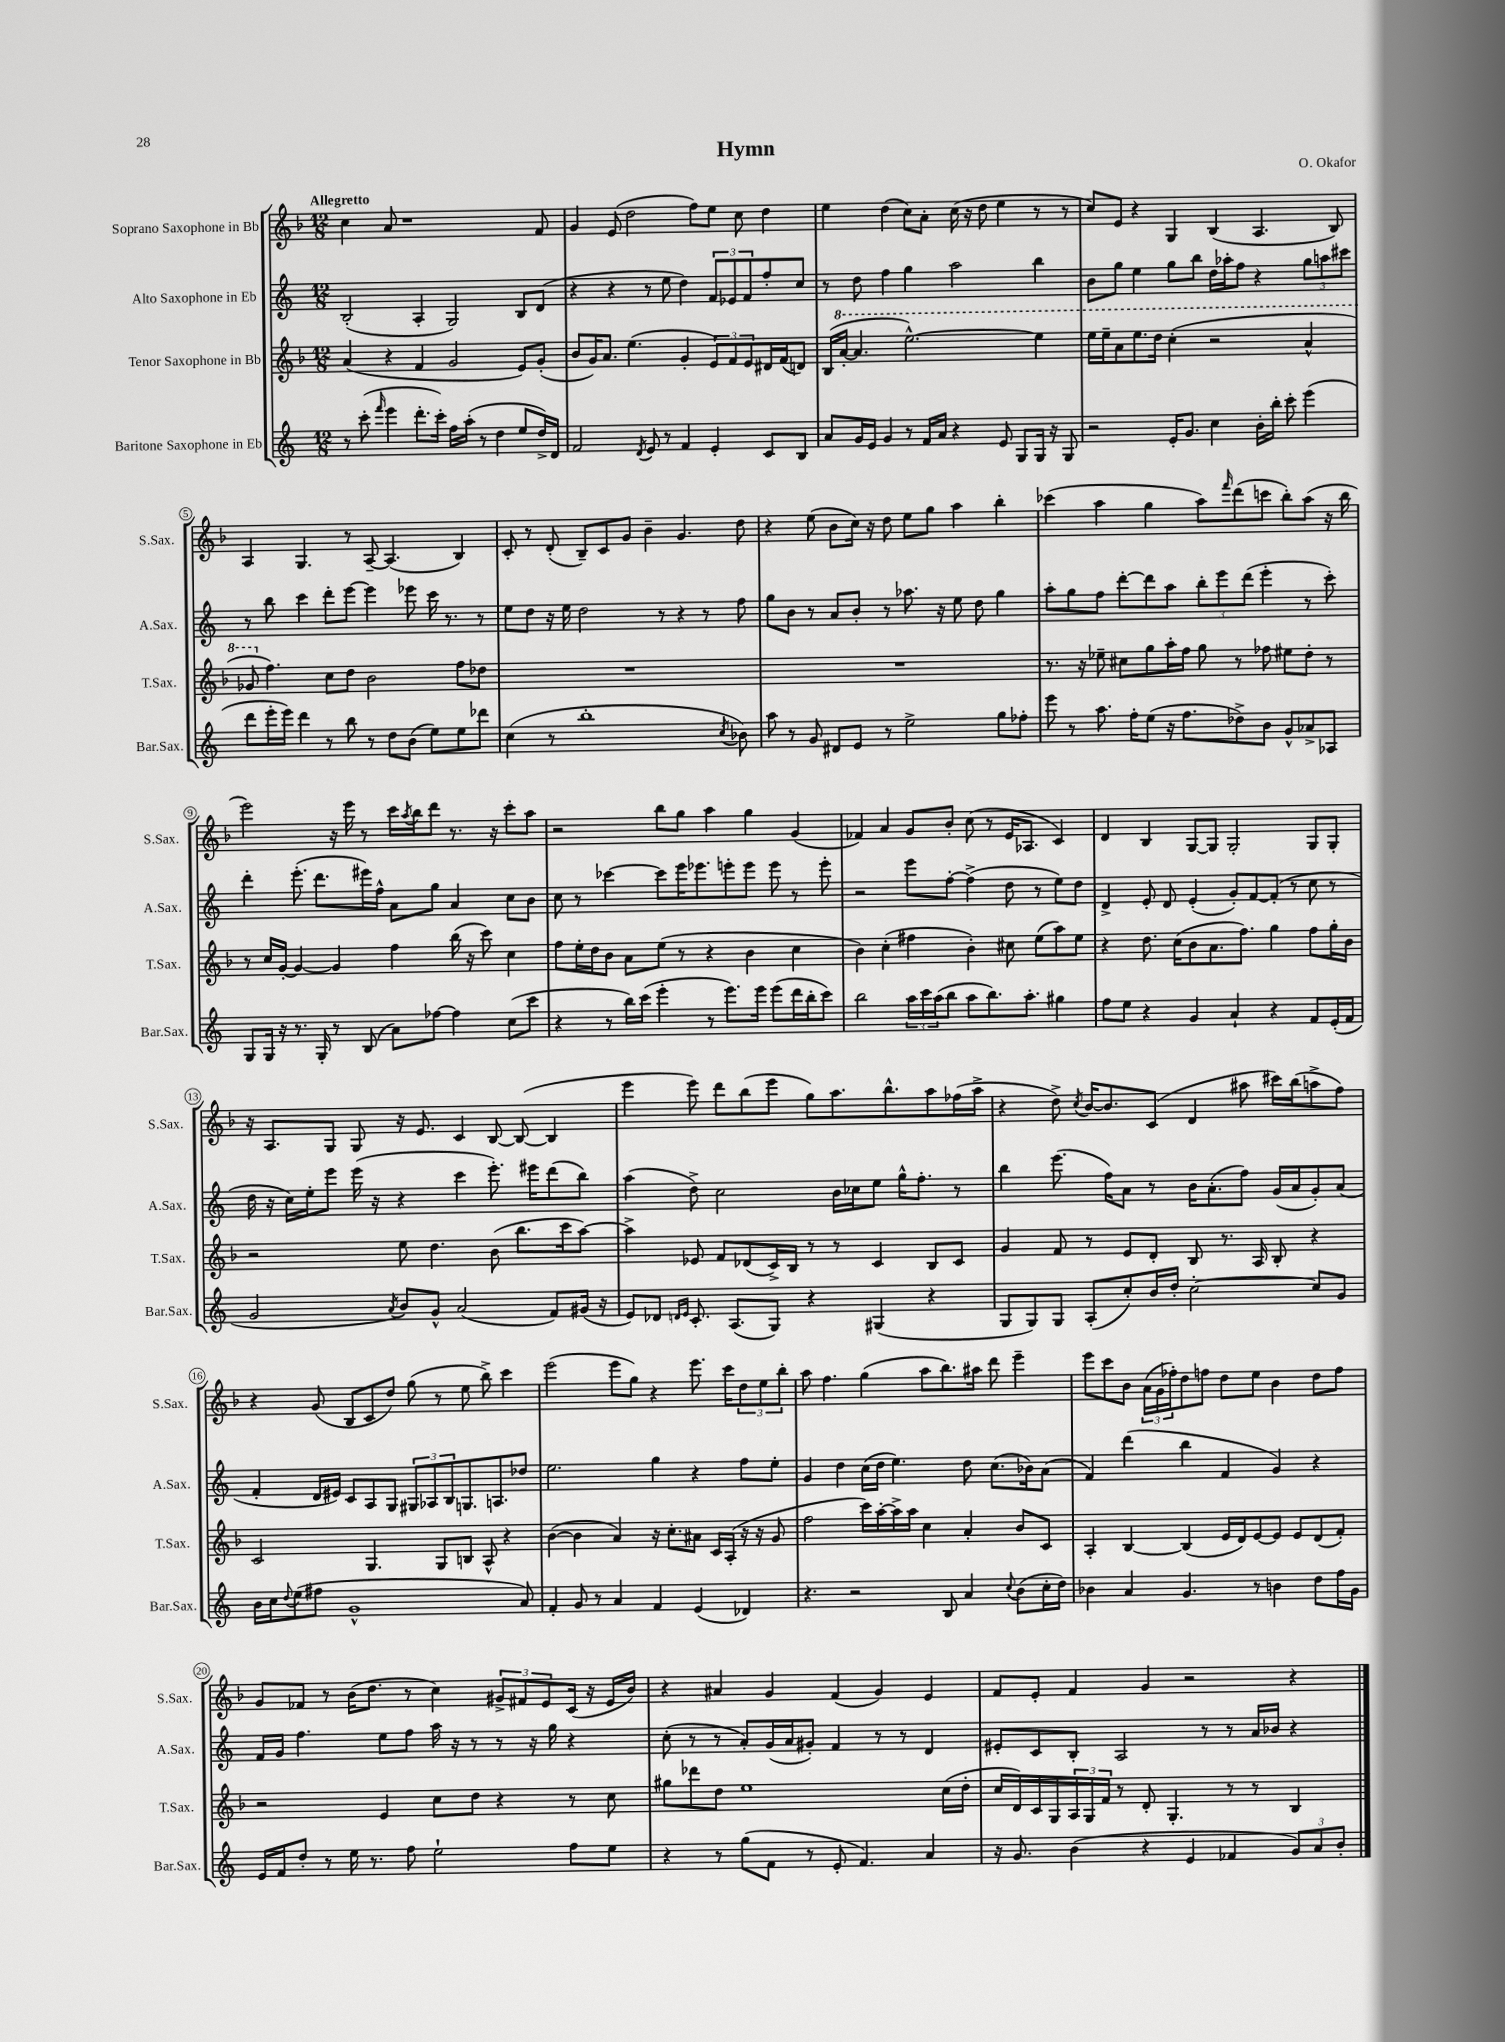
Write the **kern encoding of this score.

**kern	**kern	**kern	**kern
*part4	*part3	*part2	*part1
*staff4	*staff3	*staff2	*staff1
*I"Baritone Saxophone in Eb	*I"Tenor Saxophone in Bb	*I"Alto Saxophone in Eb	*I"Soprano Saxophone in Bb
*I'Bar.Sax.	*I'T.Sax.	*I'A.Sax.	*I'S.Sax.
*clefG2	*clefG2	*clefG2	*clefG2
*k[]	*k[b-]	*k[]	*k[b-]
*M12/8	*M12/8	*M12/8	*M12/8
=1	=1	=1	=1
!	!	!	!LO:TX:a:B:t=Allegretto
8r	(4a/	(2B'/	4cc\
(8ccc'\	.	.	.
16qqfff/	.	.	.
4eee\	4r	.	8a/
.	.	.	1r
8.ddd'\L	4f/	4A'/	.
16ccc'\Jk)	.	.	.
16ff\LL	2g/	2G/)	.
(16aa'\JJ	.	.	.
8r	.	.	.
4dd\	.	.	.
8ee/L	8e/L)	8B/L	.
16dd^/L)	(8g'/J	(8d/J	8f/
16d/JJ	.	.	.
=2	=2	=2	=2
2f/	8b-/L	4r	4g/
.	16g/K)	.	.
.	8.a/J	.	.
.	.	4r	(8e/
.	(4.ee\	.	2dd\
8qd/	.	.	.
8e/	.	8r	.
8r	.	8ee\	.
4f/	4g'/	4dd\)	.
.	.	.	8ff\L)
4e'/	12e/L)	12f/L	8ee\J
.	12f/	12e-X/	.
.	.	.	8cc\
.	12e/	12f/	.
8c/L	16d#X/L	8ff'/	4dd\
.	(16f/J	.	.
8B/J	8dn/J)	8cc/J	.
=3	=3	=3	=3
8a/L	(16B-/LL	8r	4ee\
*	*8va	*	*
.	[16aa'/JJ	.	.
16g/L	4.aa/]	8dd\	.
16e/JJ	.	.	.
4g/	.	4ff\	(4dd\
8r	[2.eee^^\)	4gg\	8cc\L)
16f/LL	.	.	8a'\J
16a/JJ	.	.	.
4r	.	2aa\	(16cc\
.	.	.	16r
.	.	.	8dd\
8e/	.	.	4ee\
8G/L	.	.	.
16G/Jk	4eee\]	4bb\	8r
16r	.	.	.
8G/	.	.	8r
=4	=4	=4	=4
2r	16eee\LL	8b\L	8cc/L)
.	16eee~\J	.	.
.	8aa\	8gg\J	8e/J
.	8.eee\	4ee\	4r
.	16ddd\Jk	.	.
16e'/KL	(4ccc'\	8gg\L	4G/
8.g/J	.	.	.
.	.	8bb\J	.
4cc\	2r	16dd\LL	(4B-/
.	.	16aa-X'\J	.
.	.	8ff\J	.
16b'\LL	.	4r	4.A/
16bb'\JJ	.	.	.
8ccc'\	.	.	.
(4eee\	4aa^^/	12gg\L	.
.	.	12aan\	.
.	.	.	8B-/)
.	.	12ccc#X\J	.
!!LO:LB:g=z
=5	=5	=5	=5
8ddd\L	8gg-X/	8r	4A/
*	*X8va	*	*
16eee'\L	4.ff\)	8bb\	.
16eee\JJ)	.	.	.
4ddd\	.	4ccc\	4.G/
8r	8cc\L	8ddd'\L	.
8bb\	8dd\J	[8eee\J	8r
8r	2b-\	4eee\]	[8A~/
8dd\L	.	.	(4.A/]
(8b\J	.	8eee-X\	.
8ee\L)	.	16ccc\	.
.	.	8.r	.
8ee\	8ff\L	.	4B-/)
8ddd-X\J	8dd-X\J	8r	.
=6	=6	=6	=6
(4cc\	1.r	8ee\L	8c'/
.	.	8dd\J	8r
8r	.	16r	(8d'/
.	.	16ee\	.
1bb'	.	2dd\	8B-~/L)
.	.	.	8c/
.	.	.	8g/J
.	.	.	4b-~\
.	.	8r	.
.	.	4r	4.g/
.	.	8r	.
8qcc/	.	.	.
8b-X\)	.	8ff\	8dd\
=7	=7	=7	=7
8aa\	1.r	8gg\L	4r
8r	.	8b\J	.
8g/	.	8r	(8ee\
8d#X/L	.	8a/L	8b-\L
8e/J	.	8b'/J	16cc\Jk)
.	.	.	16r
8r	.	8r	8dd\
2ee^\	.	8.aa-X\	8ee\L
.	.	.	8gg\J
.	.	16r	.
.	.	8ee\	4aa\
.	.	8dd\	.
8gg\L	.	4gg\	4bb-'\
8ff-X'\J	.	.	.
=8	=8	=8	=8
8eee\	8.r	8aa'\L	(4ccc-X\
8r	.	8gg\	.
.	16r	.	.
8.aa\	8ee-X~\	8ff\J	4aa\
.	8cc#X\L	[8ddd'\L	.
16ff'\KL	.	.	.
(8ee\J	8gg\	8ddd\]	4gg\
16r	16aa'\L	8aa\J	.
8.ff\L	16ff\JJ	.	.
.	8gg\	12bb'\L	8aa\L)
.	.	12eee\	.
.	.	.	16qqfff/
8dd-X^\)	8r	.	(8ddd\
.	.	(12ddd\J	.
8b\J	8ff-X\	4eee'\	8cccn\J
8g^^/L	8ee#X\L	.	8bb-'\L)
8a-X^/	8dd'\J	8r	(8aa\J
8A-X/J	8r	8ccc'\)	16r
.	.	.	16bb-\
!!LO:LB:g=z
=9	=9	=9	=9
8G/L	8r	4ddd'\	2eee\)
16G/Jk	16cc/LL	.	.
16r	[16g'/JJ	.	.
8.r	4g/_	(8.eee'\	.
16G'/	.	8.ddd\L	.
8r	4g/]	.	16r
.	.	.	16eee\
(8B/	.	16eee#X\L)	8r
.	.	16ff^^\JJ	.
8a\L)	4ff\	8a\L	16ccc\LL
.	.	.	8qaa/
.	.	.	16bb-\J
[8ff-X\J	.	8gg\J	8ddd\J
4ff-\]	(16bb-\	4a/	8.r
.	16r	.	.
.	8ccc\)	.	.
.	.	.	16r
(8cc\L	4cc\	8cc\L	8ccc'\L
8ccc\J	.	8b\J	8aa\J
=10	=10	=10	=10
4r	8ff\L	8cc\	2r
.	16ee'\L	8r	.
.	16dd\J	.	.
8r	8b-\J	[4ccc-X\	.
16bb\LL)	8a\L	.	.
(16ccc\JJ	.	.	.
4eee'\	(8ee\J	8ccc-\L]	8bb-\L
.	8r	16eee\K	8gg\J
.	.	8.eee-X\	.
8r	4r	.	4aa\
8.eee\L)	.	8eeen'\	.
.	4b-\	8eee\J	4gg\
16eee\Jk	.	.	.
(8eee\L	.	8eee\	.
16ddd\L	4cc\	8r	(4g/
16bb'\J	.	.	.
8ccc\J)	.	8eee'\	.
=11	=11	=11	=11
2bb\	4b-\)	2r	4f-X/)
.	(4cc'\	.	4a/
24aa\LL	4ff#X\	8eee\L	8g/L
24ccc\	.	.	.
(24aa\J	.	.	.
8bb\J	.	[8ff'\J	8b-'/J
8aa\L	4b-'\)	(4ff^\]	(8cc\
8.bb\)	.	.	8r
.	8cc#X\	8dd\	16e/KL
8.aa'\J	.	.	8.A-X/J
.	(8ee\L	8r	.
4gg#X\	8aa\)	8ee\L)	4c/)
.	8ee\J	8dd\J	.
=12	=12	=12	=12
8ff\L	4r	4d^/	4d/
8ee\J	.	.	.
4r	8.dd\	8e'/	4B-/
.	.	8d/	.
.	(16cc\KL	.	.
4g/	8b-\	(4e'/	[8G/L
.	8.a\	.	8G/J]
4a`/	.	8g'/L)	2G'/
.	8.ff\J)	.	.
.	.	[8f/	.
4r	4gg\	(8f'/J]	.
.	.	8r	.
8f/L	8ff\L	8cc\	8G/L
(16e'/L	16gg'\L	8r	8G'/J
16f/JJ	16b-\JJ	.	.
!!LO:LB:g=z
=13	=13	=13	=13
2g/	2r	16dd\	16r
.	.	16r	8.A/L
.	.	16cc\LL)	.
.	.	16ee'\J	.
.	.	8eee\J	8G/J
.	.	(16eee\	8G/
.	.	16r	.
8qa/	.	.	.
8b/L)	8ee\	4r	16r
.	.	.	8.e/
8g^^/J	4.dd\	.	.
(2a/	.	4ccc\	4c/
.	(8b-\	8.eee'\)	[8B-/
.	8.bb-\L	.	(8B-/_
.	.	16eee#X\KL	.
8f/L)	.	(8ddd\	4B-/]
.	16ccc\k	.	.
(16g#X/Jk	[8aa\J)	8bb\J)	.
16r	.	.	.
=14	=14	=14	=14
8e/L)	4aa^\]	(4aa\	4eee\
8d-X/J	.	.	.
16qqdn/LL	.	.	.
16qqe/JJ	.	.	.
8.c'/	8e-X/	8dd^\)	8eee\)
.	8f/L	2cc\	8ddd\L
(8.A/L	.	.	.
.	(8d-X/	.	(8bb-\
8G/J)	16c^/L)	.	8eee\J
.	16B-/JJ	.	.
4r	8r	.	8gg\L)
.	8r	16b\LL	8.aa\
.	.	16cc-X\J	.
(4G#X/	4c/	8ee\J	.
.	.	.	8.bb-^^\
.	.	16gg^^\KL	.
.	.	8.ff'\J	.
4r	8B-/L	.	8aa\
.	8c/J	8r	(16ff-X\L
.	.	.	16aa^\JJ
=15	=15	=15	=15
8G/L	4g/	4bb\	4r
8G/)	.	.	.
8G/J	8f/	(8.eee\	8dd^\)
.	.	.	8qcc/
(8A'/L	8r	.	[16b-/KL
.	.	16ff\KL)	8.b-/]
8cc'/)	8e/L	8a\J	.
16b/L	8d'/J	8r	(8c/J
16dd'/JJ	.	.	.
[2cc'\	8B-/	16b\KL	4d/
.	.	(8.a'\	.
.	8.r	.	.
.	.	8ff\J)	8aa#X\
.	16A/	.	.
.	8B-'/	(16g/LL	16ccc#X\LL)
.	.	16a/J	(16bb-\J
8cc/L]	4r	8g'/)	8aan^\
8g/J	.	(8a/J	8ff\J)
!!LO:LB:g=z
=16	=16	=16	=16
16b\LL	2c/	4f'/	4r
16cc\J	.	.	.
8qqdd/	.	.	.
(8ee\	.	.	.
8ff#X\J	.	16d/LL	(8g/
.	.	16e#X/JJ)	.
1g^^	.	8c/L	8B-/L
.	4.G/	8A/	8c/
.	.	8G/J	8dd/J)
.	.	12G#X/L	(8gg\
.	.	12A-X/	.
.	8G/L	.	8r
.	.	12B/	.
.	8Bn/J	8.Gn/	8ee\
.	8A^^/	.	8bb-^\)
.	.	8.An/	.
.	4r	.	4ccc\
8a/)	.	8dd-X/J	.
=17	=17	=17	=17
4f'/	([4b-\	2.ee\	(2eee\
8g/	4b-\]	.	.
8r	.	.	.
4a/	4a/)	.	8eee\L
.	.	.	8gg\J)
4f/	16r	4gg\	4r
.	8.cc'\L	.	.
(4e/	8a#X\J	4r	8.eee\
.	16c/LL	.	.
.	(16A'/JJ	.	16ccc\KL
4d-X/)	16r	8ff\L	12dd\
.	16r	.	.
.	.	.	12ee\
.	8g/	8ee'\J	.
.	.	.	12bb-'\J
=18	=18	=18	=18
4.r	2ff\	4g/	8aa\
.	.	.	4.ff\
.	.	4dd\	.
2r	.	.	.
.	16ccc\LL)	(16cc\LL	(4gg\
.	[16aa'\	16dd\JJ	.
.	16aa^\]	4.ee\)	.
.	16aa\JJ	.	.
.	4cc\	.	8aa\L
8B/	.	.	8.bb-\)
4a/	4a'/	8dd\	.
.	.	.	16aa#X\Jk
.	.	(8.cc\L	8ddd\
8qqcc/	.	.	.
(8b\L	8b-/L	.	4eee~\
.	.	16b-X\k)	.
16cc'\L	8c/J	(8a\J	.
16dd\JJ)	.	.	.
=19	=19	=19	=19
4b-X\	4A'/	4f/)	8eee\L
.	.	.	8ccc\
4a/	[4B-/	(4ddd\	8b-\J
.	.	.	(24a\LL
.	.	.	24g\
.	.	.	24ff-X'\J)
4.g/	(4B-/]	4bb\	8dd\
.	.	.	8ffn\J
.	16e/LL	4f/	8dd\L
.	16d/J)	.	.
8r	[8e/	.	8ee\J
4bn\	8e/J]	4g/)	4b-\
.	8e/L	.	.
8dd\L	(8d/	4r	8dd\L
16ff\L	8f'/J)	.	8ff\J
16g\JJ	.	.	.
!!LO:LB:g=z
=20	=20	=20	=20
16e/LL	2r	16f/LL	8g/L
16f/J	.	16g/JJ	.
8dd'/J	.	4.ff\	8f-X/J
8r	.	.	8r
16ee\	.	.	(16b-\KL
8.r	.	.	8.dd\J
.	4e/	8ee\L	.
8ff\	.	8ff\J	8r
2ee`\	8cc\L	16aa\	4cc\)
.	.	16r	.
.	8dd\J	8r	.
.	4r	8r	12g#X^/L
.	.	.	12f#X/
.	.	16r	.
.	.	.	12e/
.	.	16gg\	.
8ff\L	8r	4r	(16c/Jk
.	.	.	16r
8ee\J	8cc\	.	16e/LL
.	.	.	16b-/JJ)
=21	=21	=21	=21
4r	8gg#X\L	(8cc'\	4r
.	8ddd-X\	8r	.
8r	8dd\J	8r	4a#X/
(8gg\L	1ee	8a'/L)	.
8f\J	.	(16g/L	4g/
.	.	16a/J	.
8r	.	8g#X'/J)	.
8e'/	.	4f/	(4f/
4.f/)	.	.	.
.	.	8r	4g/)
.	.	8r	.
4a/	.	4d/	4e/
.	(16cc\LL	.	.
.	16dd'\JJ	.	.
=22	=22	=22	=22
16r	16cc/LL	8e#X'/L	8f/L
8.g/	16d/)	.	.
.	16c/	8c/	8e'/J
.	16G/	.	.
(4b\	24A/	8B'/J	4f/
.	24G/	.	.
.	24f/JJ	.	.
.	8r	2A/	.
4r	8d'/	.	4g/
.	4.G'/	.	.
4e/	.	.	2r
.	.	8r	.
4f-X/	8r	8r	.
.	8r	16a/LL	.
.	.	16b-X/JJ	.
12g/L)	4B-/	4r	4r
12a/	.	.	.
12b'/J	.	.	.
==	==	==	==
*-	*-	*-	*-
